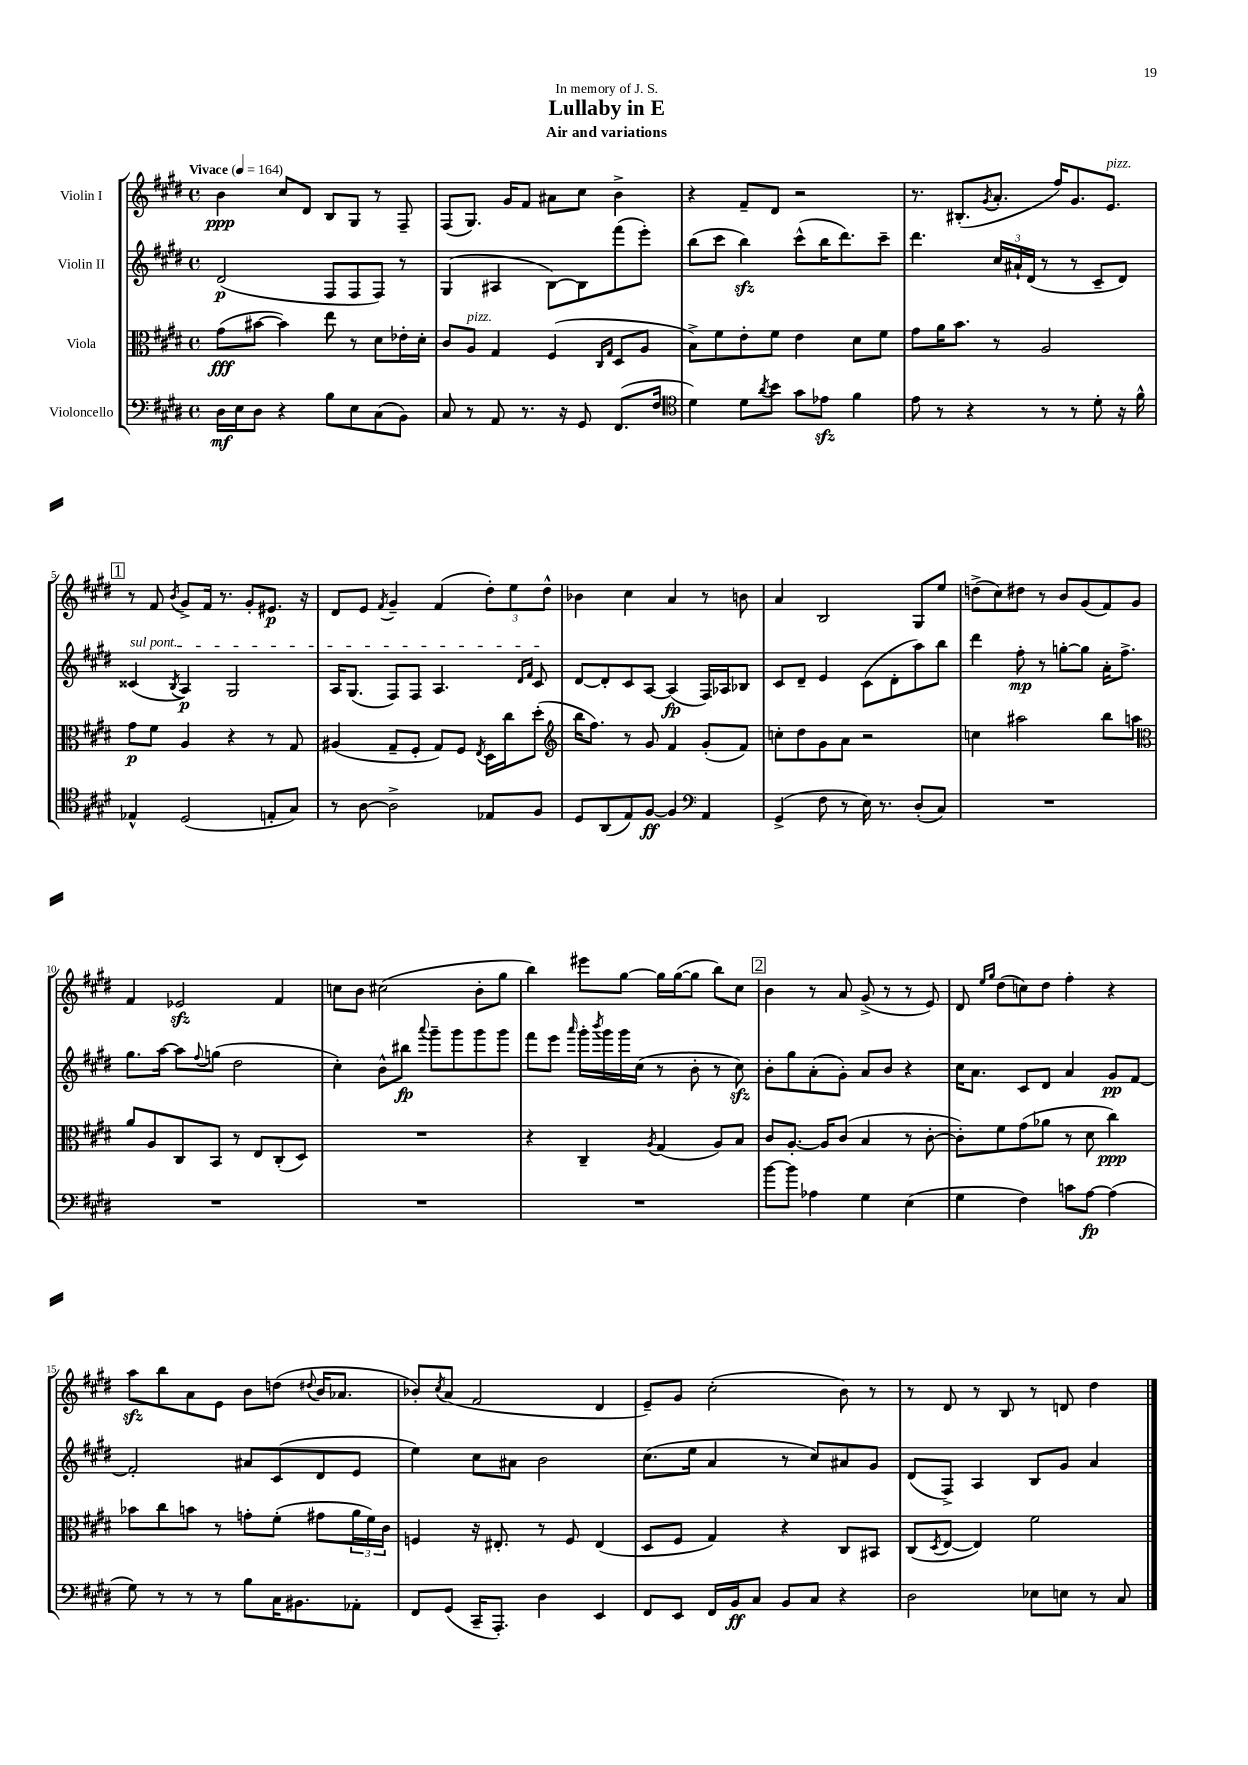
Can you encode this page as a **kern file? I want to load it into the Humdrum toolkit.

**kern	**kern	**kern	**kern
*staff4	*staff3	*staff2	*staff1
*clefF4	*clefC3	*clefG2	*clefG2
*k[f#c#g#d#]	*k[f#c#g#d#]	*k[f#c#g#d#]	*k[f#c#g#d#]
*M4/4	*M4/4	*M4/4	*M4/4
*met(c)	*met(c)	*met(c)	*met(c)
*MM164	*MM164	*MM164	*MM164
16D#	(8g#	(2d#	4b
16E	.	.	.
8D#	[8b#	.	.
4r	4b#])	.	8cc#
.	.	.	8d#
8B	8ee	8F#	8B
8E	8r	8F#	8G#
(8C#	8d#	8F#)	8r
8BB)	16e-'	8r	8F#~
.	16d#'	.	.
=	=	=	=
8C#	8c#	(4G#	(8F#
8r	8A	.	8.G#)
8AA	4G#	4A#	.
.	.	.	16g#
8.r	.	.	8f#
.	(4F#	[8B)	8a#
16r	.	.	.
8GG#	.	8B]	8cc#
.	16qqC#	.	.
.	16qqG#	.	.
(8.FF#	8D#	(8fff#	4b^
.	8A	8eee')	.
16F#	.	.	.
=	=	=	=
*clefC4	*	*	*
4d#)	8B^)	(8bb	4r
.	8f#	8ccc#	.
8d#	8e'	4bb)	8f#~
8qa	.	.	.
8b	8f#	.	8d#
8g#	4e	(8ccc#^^	2r
8e-	.	16bb	.
.	.	8.ddd#)	.
4f#	8d#	.	.
.	8f#	8ccc#~	.
=	=	=	=
8e	8g#	4.ddd#	8.r
8r	16a	.	.
.	8.b	.	(8.B#'
4r	.	.	.
.	.	.	8qg#
.	8r	24cc#	8.a'
.	.	24a#`	.
.	.	(24d#	.
8r	2A	8r	.
.	.	.	16ff#)
8r	.	8r	8.g#
8d#'	.	8c#~	.
.	.	.	8.e
16r	.	8d#)	.
16f#^^	.	.	.
=	=	=	=
4E-^^	8g#	(4c##	8r
.	8f#	.	8f#
.	.	8qB	8qb
(2D#	4A	4A)	8g#^
.	.	.	16f#
.	.	.	8.r
.	4r	2G#	.
.	.	.	8g#'
8E'	8r	.	8.e#
8G#)	8G#	.	.
.	.	.	16r
=	=	=	=
8r	(4A#	16A	8d#
.	.	(8.G#	.
[8A	.	.	8e
.	.	.	8qf#
2A^]	8G#~	8F#)	4g#~
.	8F#'	8F#	.
.	8G#)	4.A	(4f#
.	8F#	.	.
.	8qE	.	.
8E-	16D#	.	12dd#')
.	16cc#	.	.
.	.	.	12ee
.	.	16qqd#	.
.	.	16qqf#	.
8F#	(8dd#'	8c#	.
.	.	.	12dd#^^
=	=	=	=
*	*clefG2	*	*
8D#	16bb	[8d#	4b-
.	8.ff#)	.	.
(8AA	.	8d#']	.
8E)	8r	8c#	4cc#
[8F#	8g#	[8A	.
4F#]	4f#	(4A]	4a
*clefF4	*	*	*
4AA	(8g#'	16F#)	8r
.	.	16A-	.
.	8f#)	8B-	8b
=	=	=	=
(4GG#^	8cc'	8c#	4a
.	8dd#	8d#~	.
8F#	8g#	4e	2B
8r	8a	.	.
16E)	2r	(8c#	.
8.r	.	.	.
.	.	8d#'	.
(8D#'	.	8aa)	8G#
8C#)	.	8bb	8ee
=	=	=	=
1r	4cc	4ddd#	(8dd^
.	.	.	8cc#)
.	2aa#	8ff#'	8dd#
.	.	8r	8r
.	.	[8gg'	8b
.	.	8gg]	(8g#
.	8bb	16a'	8f#)
.	.	8.ff#^	.
.	8aa	.	8g#
=	=	=	=
*	*clefC3	*	*
1r	8a	8.gg#	4f#
.	8A	.	.
.	.	[16aa	.
.	8C#	8aa]	2e-
.	.	8qqff#	.
.	8BB	(8gg	.
.	8r	2dd#	.
.	8E	.	.
.	(8C#'	.	4f#
.	8D#)	.	.
=	=	=	=
1r	1r	4cc#')	8cc
.	.	.	8b
.	.	8b^^	(2cc#
.	.	8bb#	.
.	.	8qqaaa	.
.	.	8ggg#~	.
.	.	8ggg#	.
.	.	8ggg#	8b'
.	.	8ggg#	8gg#
=	=	=	=
1r	4r	8fff#	4bb)
.	.	8eee	.
.	.	16qqaaa	.
.	4C#~	16ggg#'	8eee#
.	.	8qbbb	.
.	.	16ggg#	.
.	.	16ggg#	[8gg#
.	.	(16cc#	.
.	8qA	.	.
.	(4G#	8r	16gg#]
.	.	.	([16gg#
.	.	8b'	8gg#]
.	8A)	8r	8bb)
.	8B	8cc#)	8cc#
=	=	=	=
[8b	8c#	8b'	4b
8b]	[8.A'	8gg#	.
4A-	.	(8a'	8r
.	16A]	.	.
.	(8c#	8g#')	8a
4G#	4B	8a	(8g#^
.	.	8b	8r
(4E	8r	4r	8r
.	[8c#'	.	8e)
=	=	=	=
4G#	8c#'])	16cc#	8d#
.	.	8.a	.
.	.	.	16qqee
.	.	.	16qqgg#
.	8f#	.	(8dd#
4F#)	(8g#	8c#	8cc)
.	8a-	8d#	8dd#
8c	8r	4a	4ff#'
[8A	8d#	.	.
(4A]	4cc#)	8g#	4r
.	.	[8f#	.
=	=	=	=
8G#)	8b-	2f#']	8aa
8r	8cc#	.	8bb
8r	8b	.	8a
8r	8r	.	8e
8B	8g'	8a#	8b
16C#	(8f#'	(8c#	(8dd
8.BB#	.	.	.
.	.	.	8qqdd#
.	8g#	8d#	16b
.	.	.	8.a-
8AA-'	24a	8e	.
.	24f#)	.	.
.	24c#	.	.
=	=	=	=
8FF#	4F	4ee)	8b-')
.	.	.	8qcc#
(8GG#	.	.	(8a
16CC#~	16r	8cc#	2f#
8.AAA')	8.E#'	.	.
.	.	8a#	.
4D#	8r	2b	.
.	8F	.	.
4EE	(4E#	.	4d#
=	=	=	=
8FF#	8D#	(8.cc#	8e~)
8EE	8F#	.	8g#
.	.	16ee	.
16FF#	4G#)	4a	(2cc#'
16BB	.	.	.
8C#	.	.	.
8BB	4r	8r	.
8C#	.	8cc#)	.
4r	8C#	8a#	8b)
.	8BB#	8g#	8r
=	=	=	=
2D#	(8C#	(8d#	8r
.	8qD#	.	.
.	[8E	8F#^)	8d#
.	4E])	4A	8r
.	.	.	8B
8E-	2f#	8B	8r
8E	.	8g#	8d
8r	.	4a	4dd#
8C#	.	.	.
==	==	==	==
*-	*-	*-	*-
